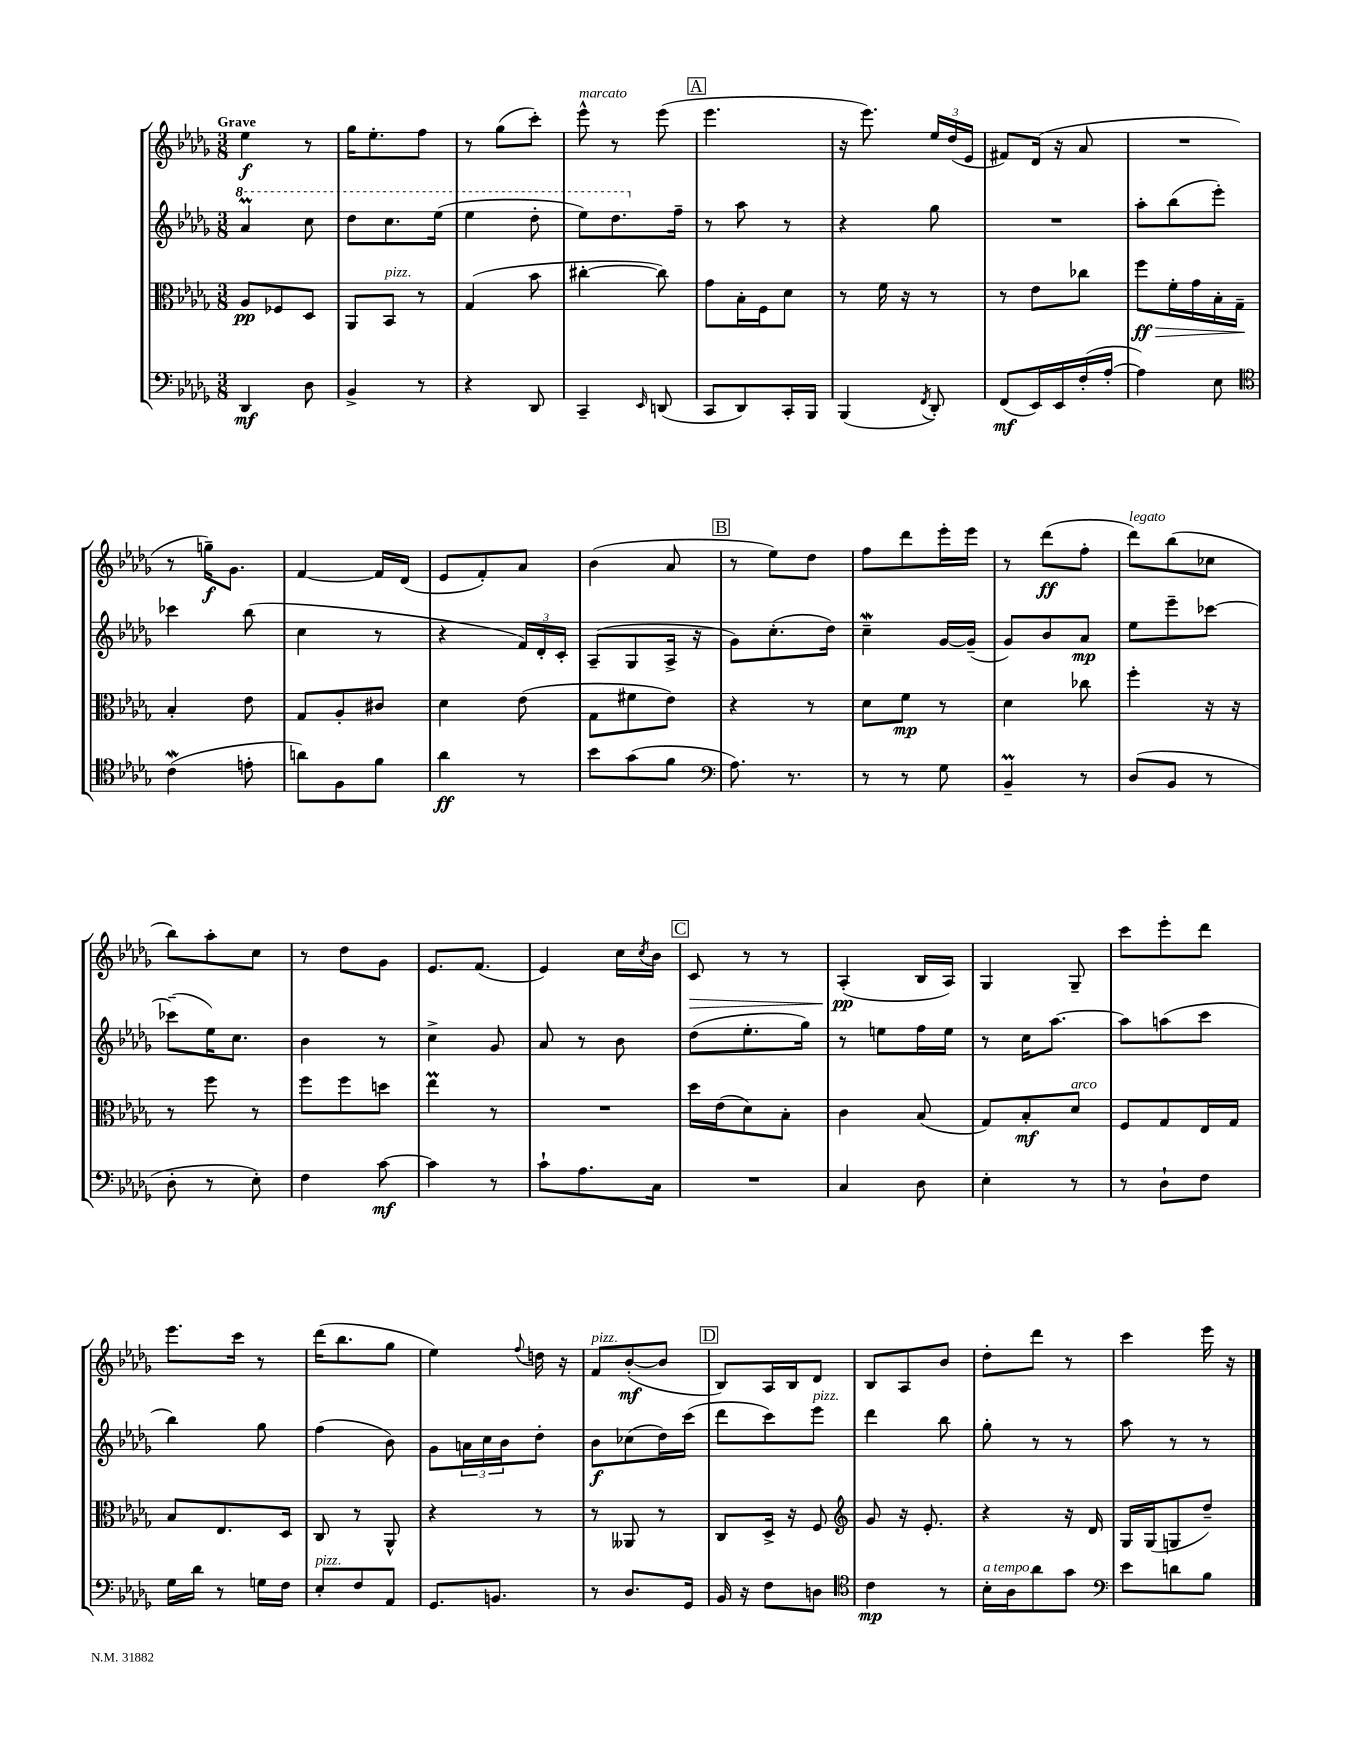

**kern	**kern	**kern	**kern
*staff4	*staff3	*staff2	*staff1
*clefF4	*clefC3	*clefG2	*clefG2
*k[b-e-a-d-g-]	*k[b-e-a-d-g-]	*k[b-e-a-d-g-]	*k[b-e-a-d-g-]
*M3/8	*M3/8	*M3/8	*M3/8
4DD-	8A-	4aa-	4ee-
.	8F-	.	.
8D-	8D-	8ccc	8r
=	=	=	=
4BB-^	8AA-	8ddd-	16gg-
.	.	.	8.ee-'
.	8BB-	8.ccc	.
8r	8r	.	8ff
.	.	(16eee-	.
=	=	=	=
4r	(4G-	4eee-	8r
.	.	.	(8gg-
8DD-	8b-	8ddd-'	8ccc')
=	=	=	=
4CC~	[4cc#'	8eee-)	8eee-^^
.	.	8.ddd-	8r
16qqEE-	.	.	.
(8DD	8cc#])	.	(8eee-
.	.	16ff~	.
=	=	=	=
8CC	8g-	8r	4.eee-
8DD-)	16B-'	8aa-	.
.	16F	.	.
16CC'	8d-	8r	.
16BBB-	.	.	.
=	=	=	=
(4BBB-	8r	4r	16r
.	.	.	8.eee-)
.	16f	.	.
.	16r	.	.
8qFF	.	.	.
8DD-')	8r	8gg-	24ee-
.	.	.	(24dd-
.	.	.	24e-
=	=	=	=
(8FF	8r	4.r	8f#)
16EE-)	8e-	.	(16d-
16EE-	.	.	16r
(16F'	8cc-	.	8a-
[16A-'	.	.	.
=	=	=	=
4A-])	8ff	8aa-'	4.r
.	16f'	(8bb-	.
.	16g-	.	.
8E-	16B-'	8eee-')	.
.	16G-~	.	.
=	=	=	=
*clefC4	*	*	*
(4c	4B-'	4ccc-	8r
.	.	.	16gg~)
.	.	.	8.g-
8e'	8e-	(8bb-	.
=	=	=	=
8a)	8G-	4cc	[4f
8F	8A-'	.	.
8f	8c#	8r	16f]
.	.	.	(16d-
=	=	=	=
4a-	4d-	4r	8e-
.	.	.	8f')
8r	(8e-	24f)	8a-
.	.	24d-'	.
.	.	24c'	.
=	=	=	=
8b-	8G-	(8A-~	(4b-
(8g-	8f#	8G-	.
8f	8e-)	16A-^	8a-
.	.	16r	.
=	=	=	=
*clefF4	*	*	*
8.A-)	4r	8g-)	8r
.	.	(8.cc'	8ee-)
8.r	.	.	.
.	8r	.	8dd-
.	.	16dd-)	.
=	=	=	=
8r	8d-	4cc~	8ff
8r	8f	.	8ddd-
8G-	8r	[16g-	16eee-'
.	.	(16g-~]	16eee-
=	=	=	=
4BB-~	4d-	8g-)	8r
.	.	8b-	(8ddd-
8r	8cc-	8a-	8ff'
=	=	=	=
(8D-	4ff'	8ee-	8ddd-)
8BB-	.	8eee-~	(8bb-
8r	16r	[8ccc-	8cc-
.	16r	.	.
=	=	=	=
8D-'	8r	(8ccc-~]	8bb-)
8r	8ff	16ee-)	8aa-'
.	.	8.cc	.
8E-')	8r	.	8cc
=	=	=	=
4F	8ff	4b-	8r
.	8ff	.	8dd-
[8c	8dd	8r	8g-
=	=	=	=
4c]	4ee-	4cc^	8.e-
.	.	.	(8.f
8r	8r	8g-	.
=	=	=	=
8c`	4.r	8a-	4e-)
8.A-	.	8r	.
.	.	8b-	16cc
.	.	.	8qcc
16C	.	.	16b-
=	=	=	=
4.r	16dd-	(8dd-	8c
.	(16e-	.	.
.	8d-)	8.ee-'	8r
.	8B-'	.	8r
.	.	16gg-)	.
=	=	=	=
4C	4c	8r	(4A-'
.	.	8ee	.
8D-	(8B-	16ff	16B-
.	.	16ee	16A-)
=	=	=	=
4E-'	8G-)	8r	4G-
.	8B-'	16cc	.
.	.	[8.aa-	.
8r	8d-	.	8G-~
=	=	=	=
8r	8F	8aa-]	8ccc
8D-`	8G-	(8aa	8eee-'
8F	16E-	8ccc	8ddd-
.	16G-	.	.
=	=	=	=
16G-	8B-	4bb-)	8.eee-
16d-	.	.	.
8r	8.E-	.	.
.	.	.	16ccc
16G	.	8gg-	8r
16F	16D-	.	.
=	=	=	=
8E-'	8C	(4ff	(16ddd-
.	.	.	8.bb-
8F	8r	.	.
8AA-	8AA-^^	8b-)	8gg-
=	=	=	=
8.GG-	4r	8g-	4ee-)
.	.	24a	.
.	.	24cc	.
8.BB	.	.	.
.	.	24b-	.
.	.	.	8qqff
.	8r	8dd-'	16dd
.	.	.	16r
=	=	=	=
8r	8r	8b-	8f
8.D-	8AA--	(8cc-	([8b-'
.	8r	16dd-)	8b-]
16GG-	.	(16ccc	.
=	=	=	=
16BB-	8C	8ddd-	8B-)
16r	.	.	.
8F	16D-^	8ccc)	16A-
.	16r	.	16B-
8D	8F	8eee-	8d-
=	=	=	=
*clefC4	*clefG2	*	*
4c	8g-	4ddd-	8B-
.	16r	.	8A-
.	8.e-'	.	.
8r	.	8bb-	8b-
=	=	=	=
16B-'	4r	8gg-'	8dd-'
16A-	.	.	.
8a-	.	8r	8ddd-
8g-	16r	8r	8r
.	16d-	.	.
=	=	=	=
*clefF4	*	*	*
8e-	16G-	8aa-	4ccc
.	(16G-	.	.
8d	8G	8r	.
8B-	8dd-~)	8r	16eee-
.	.	.	16r
==	==	==	==
*-	*-	*-	*-
